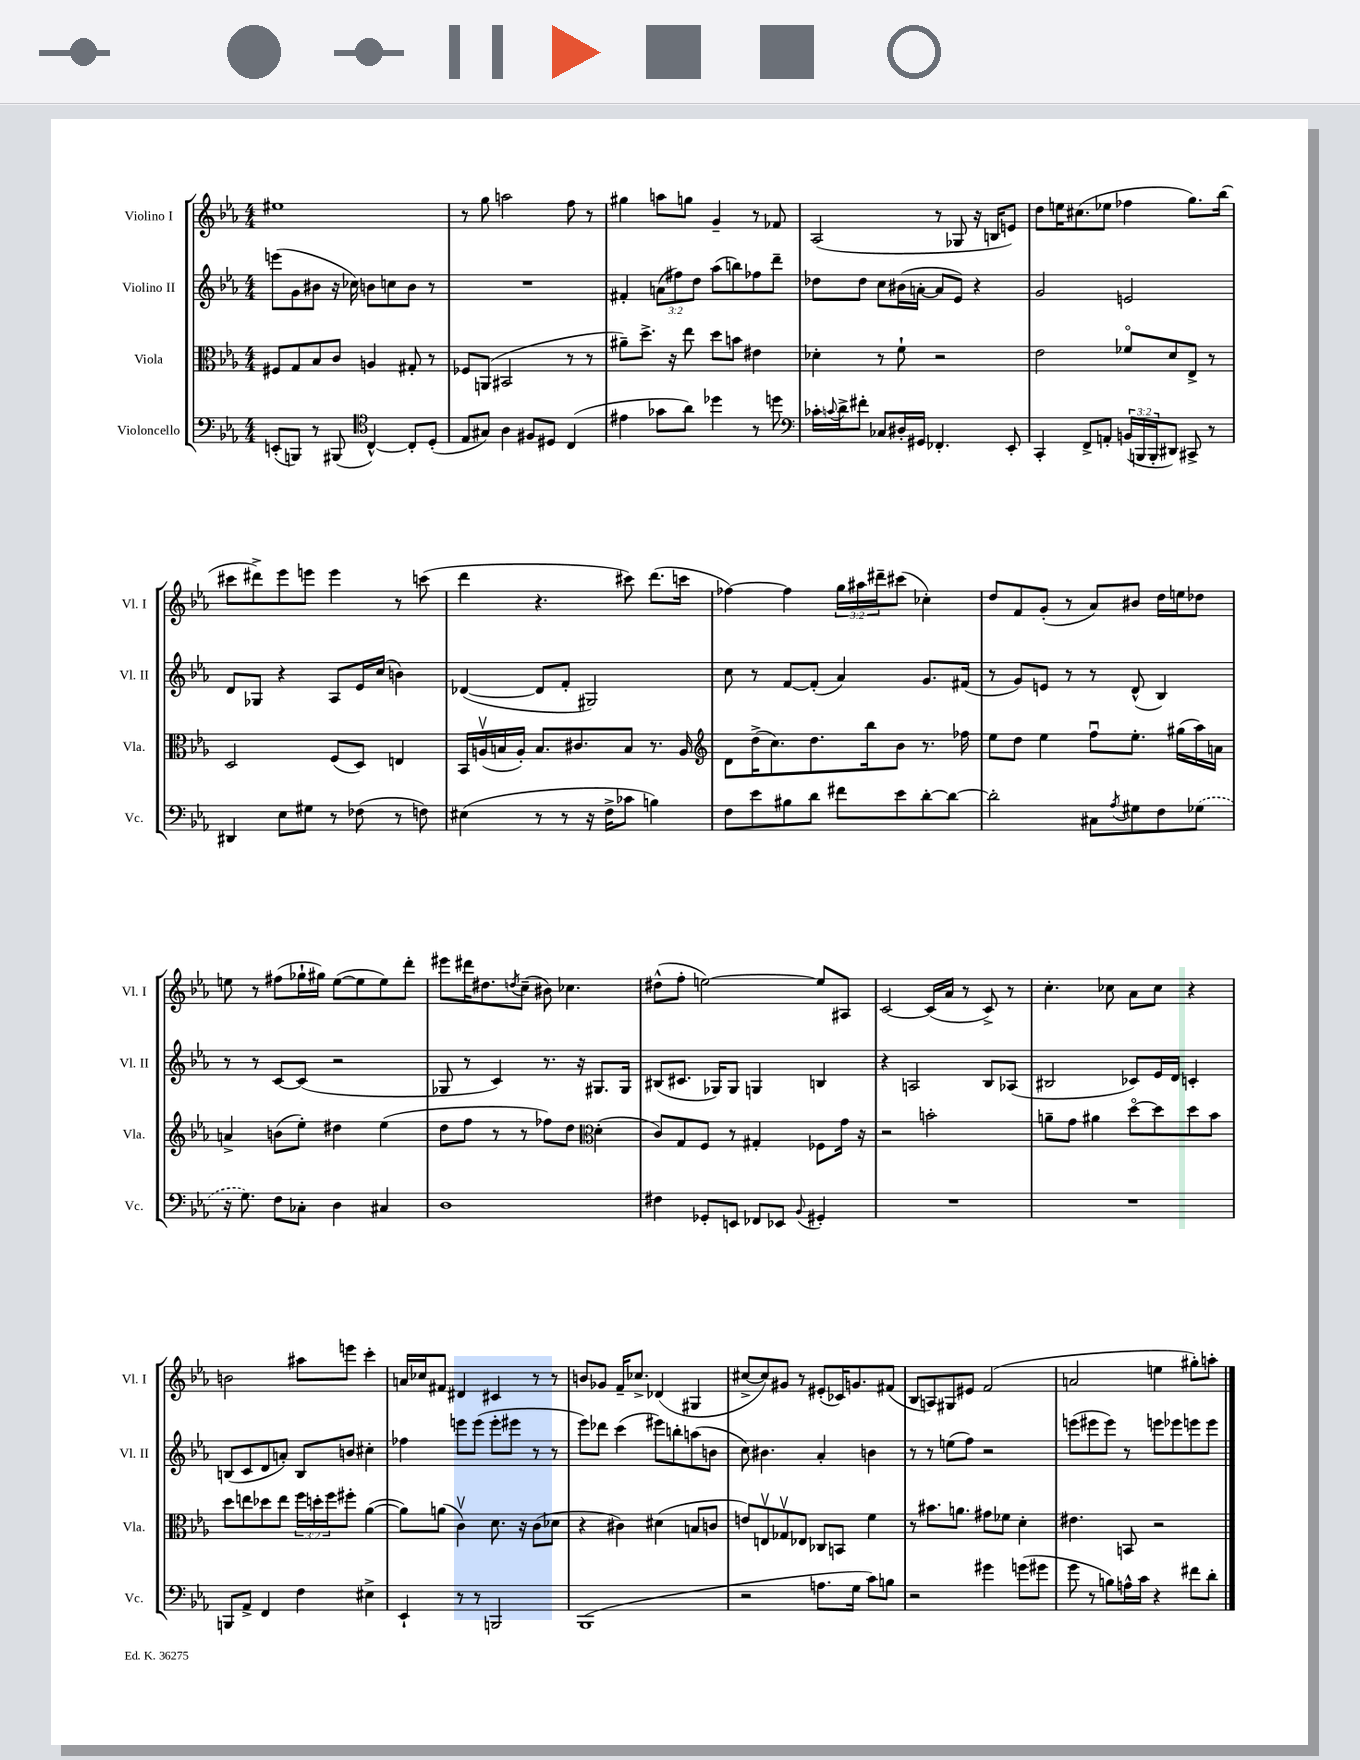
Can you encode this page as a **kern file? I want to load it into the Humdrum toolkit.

**kern	**kern	**kern	**kern
*staff4	*staff3	*staff2	*staff1
*clefF4	*clefC3	*clefG2	*clefG2
*k[b-e-a-]	*k[b-e-a-]	*k[b-e-a-]	*k[b-e-a-]
*M4/4	*M4/4	*M4/4	*M4/4
(8EE'	8F#	(8eee	1ee#
8BBB)	8G	8g	.
8r	8B-	8b#	.
(8BBB#	8c	16r	.
.	.	16cc-)	.
*clefC4	*	*	*
[4C^^)	4A	8b	.
.	.	8cc	.
8C']	8G#'	8b	.
(8D'	8r	8r	.
=	=	=	=
8E-	8F-	1r	8r
8G#)	(8AA	.	8gg
4A-	2BB#	.	2aa
8F#	.	.	.
8D#	.	.	.
(4C	8r	.	8ff
.	8r	.	8r
=	=	=	=
4e#	8a#~)	4f#'	4gg#
.	8.dd^	.	.
8g-	.	(12a	8aa
.	16r	.	.
.	.	12ff#)	.
8a-)	8ee-	.	8gg
.	.	12dd	.
4dd-	8dd	(8aa-	4g~
.	8b	8bb)	.
8r	4e#	8ff-	8r
8dd	.	8ddd~	8f-
=	=	=	=
*clefF4	*	*	*
16c-'	4d-'	8dd-	(2A-
8qqc	.	.	.
16d^	.	.	.
8f#'	.	8dd-	.
8C-	8r	8cc	.
16D#'	8f`	(16b#	.
16GG#	.	[16a'	.
4.FF-'	2r	8a]	8r
.	.	8e-)	8G-
.	.	4r	16r
.	.	.	16B
8EE-'	.	.	8e)
=	=	=	=
4CC'	2e-	2g	8dd
.	.	.	16ee
.	.	.	(8.cc#
8FF^	.	.	.
8AA'	.	.	8ee-
(24BB	8f-o	2e	4ff-
24BBB	.	.	.
24BBB'	.	.	.
8DD#)	8d	.	.
8CC#^	8E-^	.	8.gg)
8r	8r	.	.
.	.	.	(16bb-
=	=	=	=
4DD#	2D	8d	8ccc#
.	.	8G-	8ddd#^)
8E-	.	4r	8eee-
8G#	.	.	8eee
8r	(8F	8A-	4eee
(8F-	8D)	16e-	.
.	.	(16cc	.
8r	4E	4b)	8r
8F)	.	.	(8ccc
=	=	=	=
(4E#	16BB-	([4d-	4ddd
.	(16Av	.	.
.	16B	.	.
.	16A')	.	.
8r	8.B	8d-]	4.r
8r	.	8f'	.
.	8.c#	.	.
16r	.	2G#)	.
16F^	.	.	.
8c-	8B	.	8ccc#)
4B)	8.r	.	(8.ddd
.	16A	.	16ccc
=	=	=	=
*	*clefG2	*	*
8F	8d	8cc	[4ff-)
8e-	(16dd^	8r	.
.	8.cc)	.	.
8B#	.	[8f	4ff-]
8d	8.dd	(8f']	.
8f#	.	4a-)	24gg
.	.	.	24aa#
.	16bb-	.	.
.	.	.	24ddd#~
8e-	8b-	.	(8ccc#
[8d'	8.r	8.g	4cc-')
8d_	.	.	.
.	16ff-	(16f#	.
=	=	=	=
2d']	8ee-	8r	8dd
.	8dd	8g)	8f
.	4ee-	8e	(8g'
.	.	8r	8r
8C#	8ffu	8r	8a-)
8qA-	.	.	.
8G#	8.ee-'	(8d^^	8b#
8F	.	4B-)	16dd
.	(16gg#	.	16ee
(8G-	16aa-)	.	8dd-
.	16a	.	.
=	=	=	=
16r	4a^	8r	8ee
8.G)	.	.	.
.	.	8r	8r
8F	(8b	[8c	(8ff#
8C-'	8ee-')	(8c]	16gg-`
.	.	.	16gg#)
4D	4dd#	2r	([8ee
.	.	.	8ee]
4C#	(4ee-	.	8ee)
.	.	.	8ddd'
=	=	=	=
1D	8dd	8G-	8eee#
.	8ff	8r	16ddd#
.	.	.	8.dd#
.	8r	4c)	.
.	.	.	8qdd
.	8r	.	(8cc~
.	8ff-)	8.r	8b#)
.	8dd	.	4.cc-
.	.	16r	.
*	*clefC3	*	*
.	(4d'	8.G#	.
.	.	16G#	.
=	=	=	=
4F#	8c)	(8B#	(8dd#^^
.	8G	8.c#	8ff'
8GG-'	8F	.	[2ee)
.	.	16G-)	.
8EE	8r	8G-	.
8FF-	4G#'	4G	.
8EE-	.	.	.
8qqBB-	.	.	.
4GG#'	8F-	4B	8ee]
.	16g	.	8A#
.	16r	.	.
=	=	=	=
1r	2r	4r	[2c
.	.	2A	.
.	2b'	.	(16c]
.	.	.	16a-
.	.	.	8r
.	.	8B-	8c^)
.	.	(8A-	8r
=	=	=	=
1r	8a~	2B#	4.cc'
.	8g	.	.
.	4a#	.	.
.	.	.	8cc-
.	[8ddo	8c-)	8a-
.	8dd]	16e-	8cc-
.	.	16d	.
.	8dd	4c'	4r
.	8b-	.	.
=	=	=	=
8BBB	8dd	(8B	2b
8AA-^	8ee	8c	.
4FF	8dd-	8d	.
.	8ee	8a')	.
4F	24ff	8B	8aa#
.	24dd'	.	.
.	24ff	.	.
.	8ff#'	8b	8eee
4E#^	([4a-	4cc#'	4ccc'
=	=	=	=
4EE-`	8a-])	4ff-	16a
.	.	.	16cc-
.	(8a	.	8f#
8r	4cv)	8eee	4d#
8r	.	(8eee	.
2BBB	8.d	8eee'	4c#
.	.	8eee#	.
.	16r	.	.
.	(8c	8r	8r
.	8d-	8r	8r
=	=	=	=
(1BBB-	4r	8eee-)	8b
.	.	8ddd-	8g-
.	4c#)	(4ccc	16f~
.	.	.	8.cc-^
.	(4d#	8eee#)	(4d-
.	.	8bb'	.
.	8B	(8aa	4G#
.	8c	8b	.
=	=	=	=
2r	8e)	8cc)	[8cc#^
.	8Ev	4.b#	8cc#])
.	8G-v	.	8g#
.	8E-	.	8r
8.A	8C-	4a-'	(8e#'
.	8BB	.	16c-)
16G	.	.	8.g
8c)	4f	4b	.
8B	.	.	(8f#
=	=	=	=
2r	8r	8r	8B-
.	8.b#	8r	8A)
.	.	(8ee	8G#
.	8.a	.	.
.	.	8ff)	8e#
4g#	8g#	2r	(2f
.	8f-	.	.
(8g	4d'	.	.
8g#	.	.	.
=	=	=	=
8g	4.e#	(8eee	2a
8r	.	8eee#	.
8B)	.	8eee#)	.
16A^^	8BB	8r	.
16c	.	.	.
4r	2r	8eee	4ee
.	.	8eee-	.
8f#	.	8eee	8gg#')
8d'	.	8eee	8aa'
==	==	==	==
*-	*-	*-	*-
